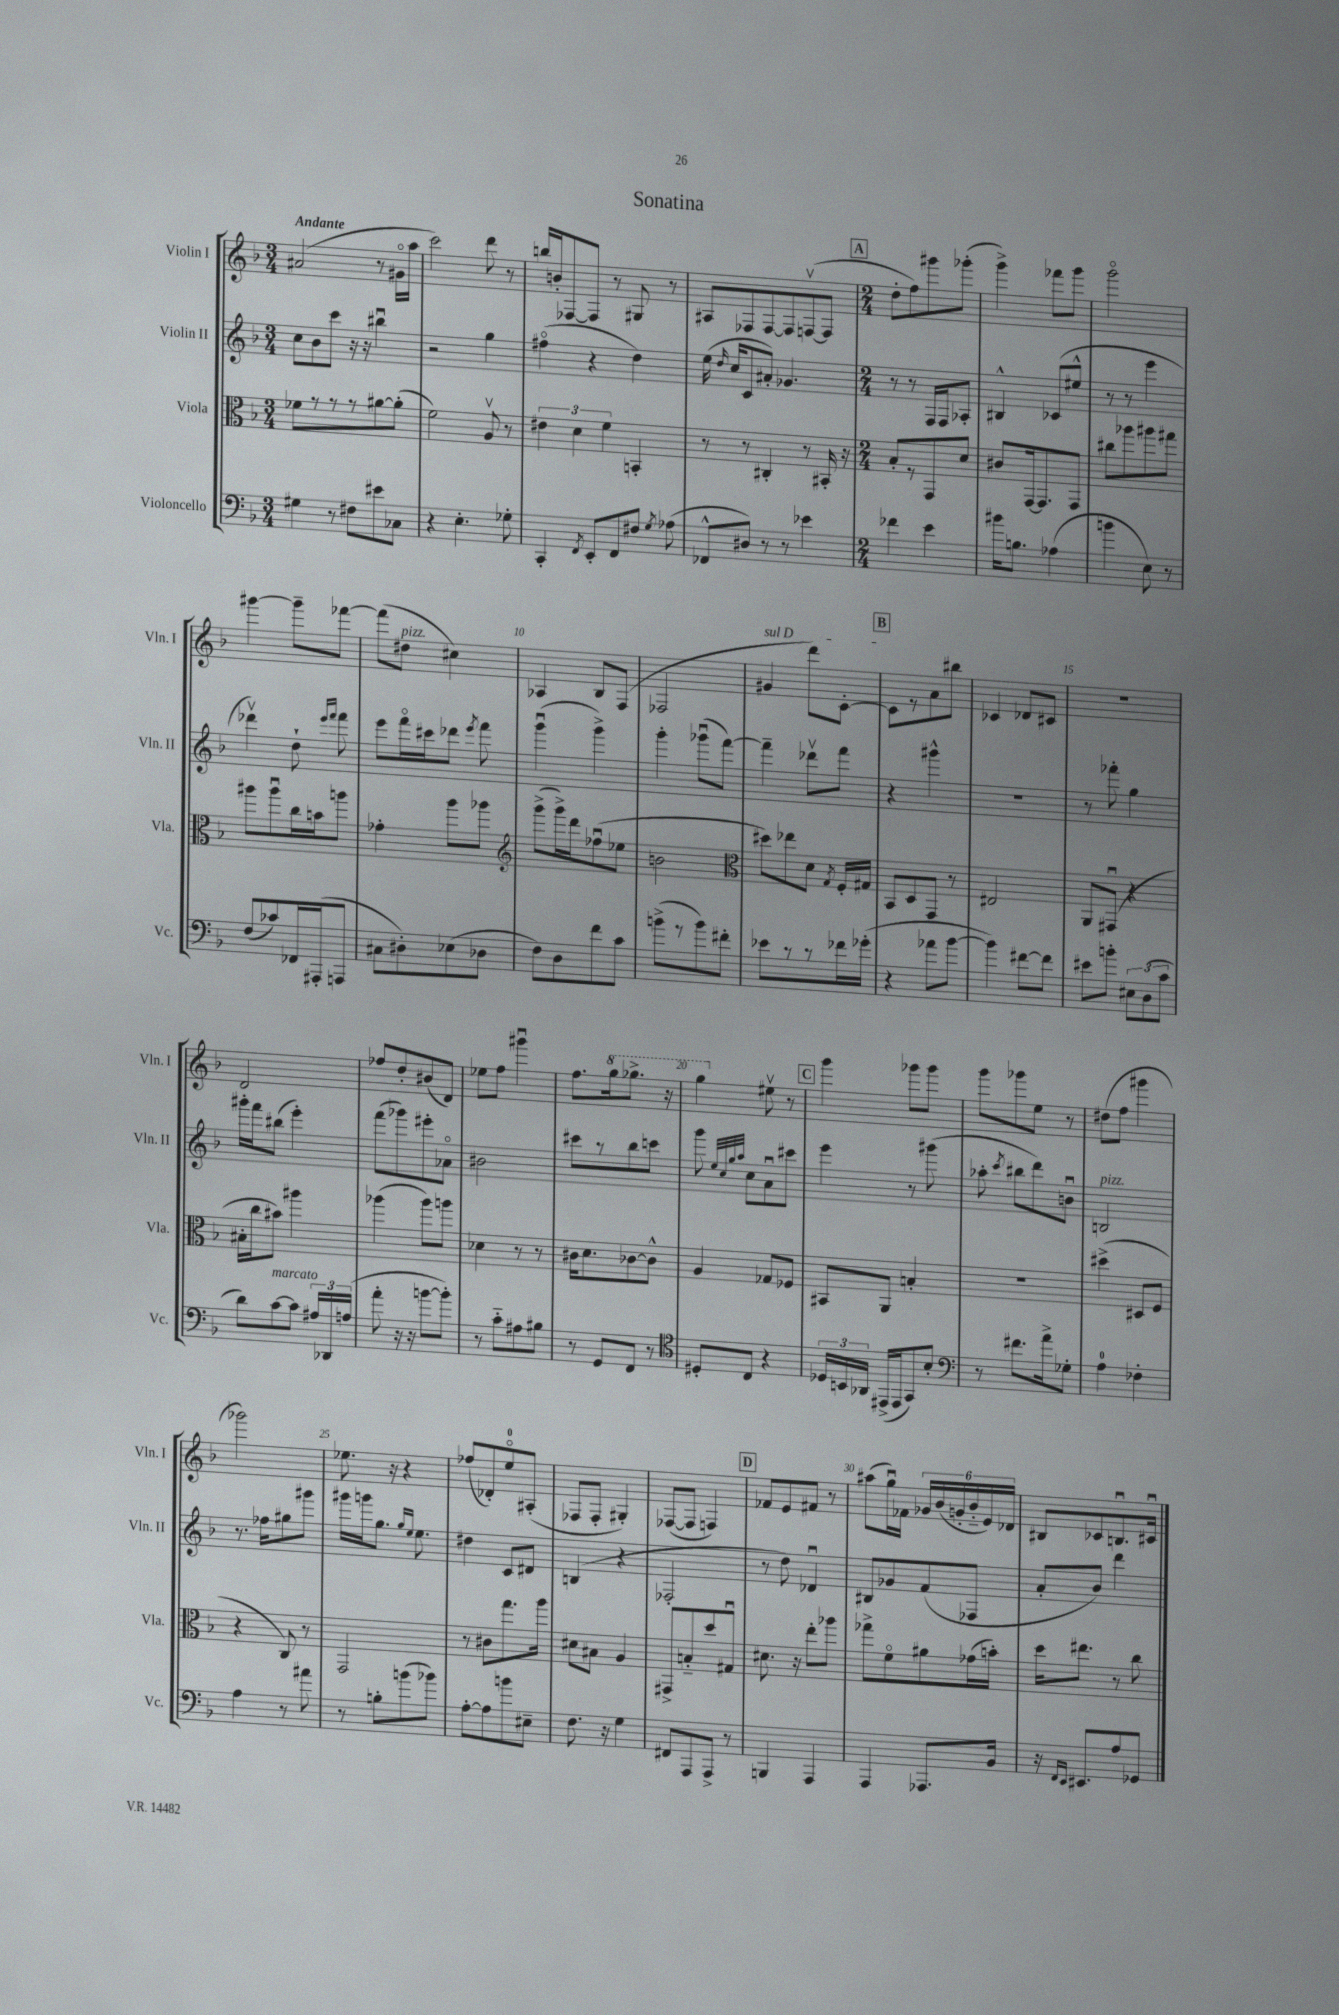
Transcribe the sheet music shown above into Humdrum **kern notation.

**kern	**kern	**kern	**kern
*staff4	*staff3	*staff2	*staff1
*clefF4	*clefC3	*clefG2	*clefG2
*k[b-]	*k[b-]	*k[b-]	*k[b-]
*M3/4	*M3/4	*M3/4	*M3/4
4G#	8f-	8cc	(2a#
.	8r	8b-	.
8r	8r	8ccc	.
8F#	8r	16r	.
.	.	16r	.
8e#	[8a#	4bb#u	8r
8C-	(8a#']	.	16g#o
.	.	.	16aa
=	=	=	=
4r	2f)	2r	2ccc)
4.E'	.	.	.
.	8Av	4gg	8ddd
8G-'	8r	.	8r
=	=	=	=
4CC'	6e#	(4ff#o	16bb
.	.	.	16b'
.	.	.	[8F-
.	6d	.	.
8qFF	.	.	.
8EE'	.	4r	8F-]
.	6f	.	.
8FF	.	.	8r
8F#	4BB'	4dd)	8G#
8qG	.	.	.
(8A-	.	.	8r
=	=	=	=
8FF-^^	8r	(16ee	8A#
.	.	16qqdd	.
.	.	16cc	.
8D#)	8r	8c	8F-
8r	4C#'	8a#')	[8F-
8r	.	4.g-	8F-]
4e-	8r	.	([8Fv
.	16BB#'	.	8F]
.	16r	.	.
=	=	=	=
*M2/4	*M2/4	*M2/4	*M2/4
4f-	8B-'	8r	8dd'
.	8r	8r	8ff)
4e	8GG	16F	8ggg#
.	.	16F	.
.	8d	8A-'	(8ggg-'
=	=	=	=
16b#	8c#	4B#^^	4ggg^)
8.B	.	.	.
.	[16GG	.	.
.	8.GG]	.	.
(4A-	.	(8c-	8fff-
.	8GG	8ee#^^	8ggg
=	=	=	=
4b	8cc#	8r	2gggo
.	8aa-	8r	.
8E)	8aa#	4eee	.
8r	8gg#	.	.
=	=	=	=
(8F	8aa#	4ddd-v)	[4ggg#
8c-)	8aa#u	.	.
16FF-	16cc	8dd`	8ggg#~]
(16AAA#'	16b	.	.
.	.	16qqeee	.
.	.	16qqfff	.
8AAA	8aa	8fff	[8fff-
=	=	=	=
8C#	4g-'	8eee	(8fff-]
8D#')	.	16fffo	8dd#
.	.	16ccc#	.
(8E-	8aa	8ddd-	4cc#)
.	.	8qeee	.
8D-	8aa-	8fff	.
=	=	=	=
*	*clefG2	*	*
8F)	(8ggg^	(4gggu	4A-
8D	16ggg^)	.	.
.	16ddd	.	.
8f	(8ff-u	4ggg^)	8B-
8c	8ee-	.	(8F
=	=	=	=
(8b^	2b	4ggg'	2F-
8r	.	.	.
8b)	.	(8ggg-u	.
8f#'	.	[8fff)	.
=	=	=	=
*	*clefC3	*	*
8e-	8dd#)	4fff~]	4g#
8r	8ee-	.	.
8r	8d	8ddd-v	8ddd)
.	8qG	.	.
16f-	16F'	8fff	[8c'
(16g-'	16G#	.	.
=	=	=	=
4r	8BB-	4r	8c]
.	8D	.	8r
8a-	8GG	4ggg#^^	8a
[8b-	8r	.	8bb#
=	=	=	=
4b-])	2E#	2r	4c-
[8f#	.	.	8d-
8f#]	.	.	8c#
=	=	=	=
8e#	8AA	8r	2r
8b'	(8GG#u	8fff-'	.
12E#	4r	4gg	.
(12D	.	.	.
12c	.	.	.
=	=	=	=
8d)	16B#'	16ggg#'	2d
.	16cc	16fff	.
[8c	8b#)	(8bb#	.
8c]	4aa#	4eee')	.
24A#	.	.	.
24DD-	.	.	.
(24A	.	.	.
=	=	=	=
8a'	(4aa-	(8fff	8ff-
16r	.	8ggg-)	8dd'
16r	.	.	.
[8b	8aa-)	8eee#'	(8b#
8b'])	8aa	8a-o	8d)
=	=	=	=
8r	4d-	2b#	8ee-
8c'~	.	.	8ff
8A#	8r	.	4ggg#u
8B#	8r	.	.
=	=	=	=
8r	16c#	8ccc#	8.ff
.	8.d	.	.
8GG	.	8r	.
.	.	.	16ggg
8FF	[8c-	8bb-	8.ggg-^
8r	8c-^^]	8ccc	.
.	.	.	16r
=	=	=	=
*clefC4	*	*	*
8D#'	4A	8ggg	4ggg
.	.	32qqee	.
.	.	32qqcc	.
.	.	32qqgg	.
.	.	32qqaa	.
8C	.	8cc	.
4r	8G-	8au	8ee#v
.	8F-	8ccc#	8r
=	=	=	=
24D-	8BB#	4eee	4ggg
24BB	.	.	.
24AA-	.	.	.
(16EE#^	8AA	.	.
16EE#	.	.	.
8GG)	4B'	8r	8ggg-
8B-'	.	(8ggg#	8ggg-
=	=	=	=
*clefF4	*	*	*
8r	2r	8aa-'	8ggg
.	.	8qccc	.
8.f#	.	8bb#	8ggg-
.	.	8ddd)	8ee
16a^	.	.	.
8G-'	.	8bu	8r
=	=	=	=
4A	(4dd#^	2B	(8dd#
.	.	.	8ff
4F-'	8D#	.	4ggg#
.	8F	.	.
=	=	=	=
4A	4r	8.r	2ggg-)
.	.	16ff-	.
8r	8C)	8gg#	.
8a#	8r	8ggg#	.
=	=	=	=
8r	2GG	16ggg#	8.ee-
.	.	16ggg	.
8B'	.	8.gg	.
.	.	.	16r
(8b	.	.	4r
.	.	16qqgg	.
.	.	16qqee	.
.	.	8.ee	.
8b-)	.	.	.
=	=	=	=
[8A'	8r	4dd#	(8ff-
8A]	8c#	.	8d-')
8b	8.gg	8c	8eeo
8E#~	.	8d#	(8A#'
.	16aa	.	.
=	=	=	=
8.F	8d#	(4B	8F-
.	8B#	.	8F-'
16r	.	.	.
4G	4A	4r	4G#')
=	=	=	=
8FF#	8GG#^	2F-'	([8F-
8AAA	8B'~	.	8F-]
8AAA^	8dd	.	4F)
8r	8G#u	.	.
=	=	=	=
4BBB	8.d#	8r	8f-
.	.	8dd)	8e
.	16r	.	.
4AAA	8ee'	4d-u	8f#
.	8aa-	.	8r
=	=	=	=
4AAA	8gg-^	8B#	(8aa#
.	8fo	8g-	16ggu)
.	.	.	16f-
8.AAA-	8a#	(8f	24g-
.	.	.	(24b-
.	.	.	24g'
.	(16g-	8F-	24b-'~
.	.	.	24e)
16BB-	16b')	.	.
.	.	.	24d-
=	=	=	=
16r	16dd	8a'	8B#
16qqFF	.	.	.
16qqEE	.	.	.
8.EE#	8.ee#	.	.
.	.	8b-)	8c-
8A	8r	4ddd	8.Bu
8GG-	8cc	.	.
.	.	.	16c#u
==	==	==	==
*-	*-	*-	*-
